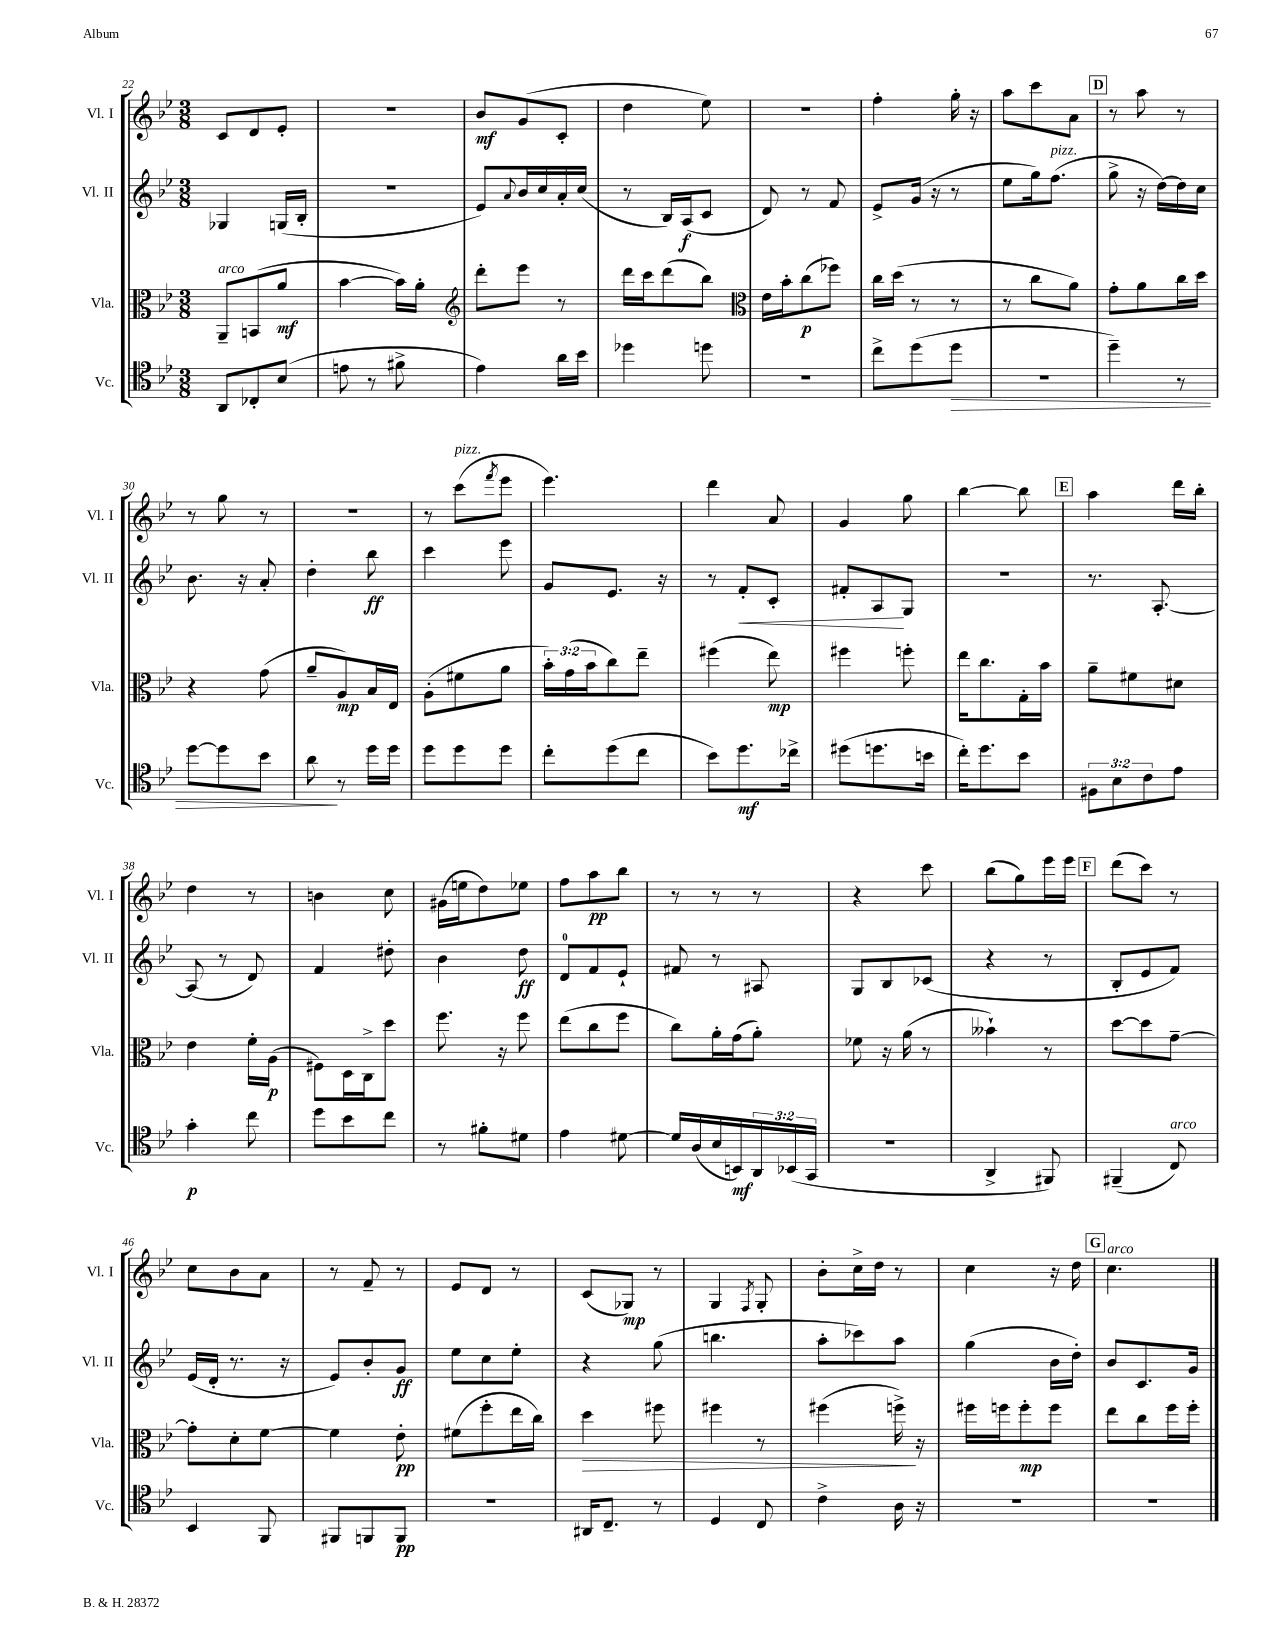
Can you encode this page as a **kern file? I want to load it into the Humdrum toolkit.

**kern	**dynam	**kern	**dynam	**kern	**dynam	**kern	**dynam
*part4	*part4	*part3	*part3	*part2	*part2	*part1	*part1
*staff4	*staff4	*staff3	*staff3	*staff2	*staff2	*staff1	*staff1
*I"Vc.	*	*I"Vla.	*	*I"Vl. II	*	*I"Vl. I	*
*I'Vc.	*	*I'Vla.	*	*I'Vl. II	*	*I'Vl. I	*
*clefC4	*	*clefC3	*	*clefG2	*	*clefG2	*
*k[b-e-]	*	*k[b-e-]	*	*k[b-e-]	*	*k[b-e-]	*
*M3/8	*	*M3/8	*	*M3/8	*	*M3/8	*
=22	=22	=22	=22	=22	=22	=22	=22
!	!	!LO:TX:a:i:t=arco	!	!	!	!	!
8AA/L	.	8AA~/L	.	4G-X/	.	8c/L	.
8C-X'/	.	(8BBn/	.	.	.	8d/	.
(8B-/J	.	8a/J	mf	(16Gn/LL	.	8e-'/J	.
.	.	.	.	16B-'/JJ	.	.	.
=23	=23	=23	=23	=23	=23	=23	=23
8en\	.	[4b-\	.	4.r	.	4.r	.
8r	.	.	.	.	.	.	.
8f#X^\	.	16b-\LL])	.	.	.	.	.
.	.	16a'\JJ	.	.	.	.	.
=24	=24	=24	=24	=24	=24	=24	=24
*	*	*clefG2	*	*	*	*	*
4e-\)	.	8ddd'\L	.	8e-/L)	.	8b-/L	mf
.	.	.	.	8qqa/	.	.	.
.	.	8eee-\J	.	16b-/L	.	(8g/	.
.	.	.	.	16cc/	.	.	.
16a\LL	.	8r	.	16a'/	.	8c'/J	.
16b-\JJ	.	.	.	(16cc/JJ	.	.	.
=25	=25	=25	=25	=25	=25	=25	=25
4dd-X\	.	16ddd\LL	.	8r	.	4dd\	.
.	.	16ccc\J	.	.	.	.	.
.	.	(8ddd\	.	16B-/LL)	.	.	.
.	.	.	.	(16A/J	f	.	.
8ddn\	.	8bb-\J)	.	8c/J	.	8ee-\)	.
=26	=26	=26	=26	=26	=26	=26	=26
*	*	*clefC3	*	*	*	*	*
4.r	.	16e-\LL	.	8d/)	.	4.r	.
.	.	16b-'\J	.	.	.	.	.
.	.	(8cc\	p	8r	.	.	.
.	.	8ff-X\J)	.	8f/	.	.	.
=27	=27	=27	=27	=27	=27	=27	=27
8cc^\L	.	16cc\LL	.	8e-^/L	.	4ff'\	.
.	.	(16dd\JJ	.	.	.	.	.
(8dd\	.	8r	.	(16g/Jk	.	.	.
.	.	.	.	16r	.	.	.
!	!LO:HP:b	!	!	!	!	!	!
8dd\J	>	8r	.	8r	.	16gg'\	.
.	.	.	.	.	.	16r	.
=28	=28	=28	=28	=28	=28	=28	=28
4.r	.	8r	.	8ee-\L	.	8aa\L	.
.	.	8cc\L	.	16gg\k)	.	8ccc\	.
!	!	!	!	!LO:TX:a:i:t=pizz.	!	!	!
.	.	.	.	(8.ff\J	.	.	.
.	.	8a\J)	.	.	.	8a\J	.
!!LO:REH:place=s1:t=D
=29	=29	=29	=29	=29	=29	=29	=29
4dd~\)	.	8g'\L	.	8gg^\	.	8r	.
.	.	8a\	.	16r	.	8aa\	.
.	.	.	.	[16dd\LL)	.	.	.
8r	.	16cc\L	.	16dd\]	.	8r	.
.	.	16dd\JJ	.	16cc\JJ	.	.	.
!!LO:LB:g=z
=30	=30	=30	=30	=30	=30	=30	=30
[8dd\L	.	4r	.	8.b-\	.	8r	.
8dd\]	.	.	.	.	.	8gg\	.
.	.	.	.	16r	.	.	.
8b-\J	.	(8g\	.	8a'/	.	8r	.
=31	=31	=31	=31	=31	=31	=31	=31
8a\	.	8a~/L	.	4dd'\	.	4.r	.
8r	]	8A/)	mp	.	.	.	.
16dd\LL	.	16B-/L	.	8bb-\	ff	.	.
16dd\JJ	.	16E-/JJ	.	.	.	.	.
=32	=32	=32	=32	=32	=32	=32	=32
8dd\L	.	(8A'\L	.	4ccc\	.	8r	.
!	!	!	!	!	!	!LO:TX:a:i:t=pizz.	!
8dd\	.	8f#X\	.	.	.	(8ccc\L	.
.	.	.	.	.	.	8qfff/	.
8dd\J	.	8a\J	.	8eee-\	.	8eee-\J	.
=33	=33	=33	=33	=33	=33	=33	=33
8cc'\L	.	24b-'\LL)	.	8g/L	.	4.eee-\)	.
.	.	(24g\	.	.	.	.	.
.	.	24b-\J	.	.	.	.	.
(8dd\	.	8cc\)	.	8.e-/J	.	.	.
8cc\J	.	8ee-~\J	.	.	.	.	.
.	.	.	.	16r	.	.	.
=34	=34	=34	=34	=34	=34	=34	=34
8b-\L)	.	(4ff#X\	.	8r	.	4ddd\	.
!	!	!	!	!	!LO:HP:b	!	!
8.dd\	mf	.	.	8f'/L	<	.	.
.	.	8ee-\)	mp	8c'/J	.	8a/	.
16cc-X^\Jk	.	.	.	.	.	.	.
=35	=35	=35	=35	=35	=35	=35	=35
(8dd#X\L	.	4ff#X\	.	8f#X'/L	.	4g/	.
8.ddn\	.	.	.	8A/	.	.	.
.	.	8ffn'\	.	8G/J	[	8gg\	.
16bn\Jk	.	.	.	.	.	.	.
=36	=36	=36	=36	=36	=36	=36	=36
16cc'\KL)	.	16ee-\KL	.	4.r	.	[4bb-\	.
8.dd\	.	8.cc\	.	.	.	.	.
8b-\J	.	16G'\L	.	.	.	8bb-\]	.
.	.	16b-\JJ	.	.	.	.	.
!!LO:REH:place=s1:t=E
=37	=37	=37	=37	=37	=37	=37	=37
12F#X\L	.	8a~\L	.	8.r	.	4aa\	.
12B-\	.	.	.	.	.	.	.
.	.	8f#X\	.	.	.	.	.
12c\	.	.	.	.	.	.	.
.	.	.	.	[8.A'/	.	.	.
8e-\J	.	8d#X\J	.	.	.	16ddd\LL	.
.	.	.	.	.	.	16bb-'\JJ	.
!!LO:LB:g=z
=38	=38	=38	=38	=38	=38	=38	=38
4g'\	p	4e-\	.	(8A/]	.	4dd\	.
.	.	.	.	8r	.	.	.
8cc\	.	16f'\LL	.	8d/)	.	8r	.
.	.	(16A\JJ	p	.	.	.	.
=39	=39	=39	=39	=39	=39	=39	=39
8dd\L	.	8F#X\L)	.	4f/	.	4bn\	.
8b-\	.	16D\L	.	.	.	.	.
.	.	16C^\J	.	.	.	.	.
8cc\J	.	8dd\J	.	8dd#X'\	.	8cc\	.
=40	=40	=40	=40	=40	=40	=40	=40
8r	.	8.ff\	.	4b-\	.	(16g#X\LL	.
.	.	.	.	.	.	16een\J	.
8f#X'\L	.	.	.	.	.	8dd\)	.
.	.	16r	.	.	.	.	.
8d#X\J	.	8ff\	.	8dd\	ff	8ee-X\J	.
=41	=41	=41	=41	=41	=41	=41	=41
4e-\	.	(8ee-\L	.	8d/L	.	8ff\L	.
.	.	8cc\	.	8f/	.	8aa\	pp
[8d#X\	.	8ff\J	.	8e-`/J	.	8bb-\J	.
=42	=42	=42	=42	=42	=42	=42	=42
16d#/LL]	.	8cc\L)	.	8f#X/	.	8r	.
(16A/	.	.	.	.	.	.	.
16B-/	.	16a'\L	.	8r	.	8r	.
16BBn/)	mf	(16g\J	.	.	.	.	.
24AA/	.	8a'\J)	.	8A#X/	.	8r	.
(24BB-X/	.	.	.	.	.	.	.
24GG/JJ	.	.	.	.	.	.	.
=43	=43	=43	=43	=43	=43	=43	=43
4.r	.	8f-X\	.	8G/L	.	4r	.
.	.	16r	.	8B-/	.	.	.
.	.	(16a\	.	.	.	.	.
.	.	8r	.	(8c-X/J	.	8ccc\	.
=44	=44	=44	=44	=44	=44	=44	=44
4AA^/	.	4b--X`\)	.	4r	.	(8bb-\L	.
.	.	.	.	.	.	8gg\)	.
8FF#X/)	.	8r	.	8r	.	16eee-\L	.
.	.	.	.	.	.	16eee-\JJ	.
!!LO:REH:place=s1:t=F
=45	=45	=45	=45	=45	=45	=45	=45
(4FF#X~/	.	[8dd\L	.	8B-'/L	.	(8ddd\L	.
.	.	8dd\]	.	8e-/	.	8ccc\J)	.
!LO:TX:a:i:t=arco	!	!	!	!	!	!	!
8C/)	.	[8g~\J	.	8f/J)	.	8r	.
!!LO:LB:g=z
=46	=46	=46	=46	=46	=46	=46	=46
4BB-/	.	8g'\L]	.	(16e-/LL	.	8cc\L	.
.	.	.	.	16d'/JJ	.	.	.
.	.	8d'\	.	8.r	.	8b-\	.
8FF/	.	[8f\J	.	.	.	8a\J	.
.	.	.	.	16r	.	.	.
=47	=47	=47	=47	=47	=47	=47	=47
8FF#X/L	.	4f\]	.	8e-/L)	.	8r	.
8FFn/	.	.	.	8b-'/	.	8f~/	.
8FF/J	pp	8e-'\	pp	8g/J	ff	8r	.
=48	=48	=48	=48	=48	=48	=48	=48
4.r	.	(8f#X\L	.	8ee-\L	.	8e-/L	.
.	.	8ff'\	.	8cc\	.	8d/J	.
.	.	16ee-\L	.	8ee-'\J	.	8r	.
.	.	16cc\JJ)	.	.	.	.	.
=49	=49	=49	=49	=49	=49	=49	=49
!	!	!	!LO:HP:b	!	!	!	!
16AA#X/KL	.	4dd\	>	4r	.	(8c/L	.
8.C~/J	.	.	.	.	.	.	.
.	.	.	.	.	.	8G-X/J)	mp
8r	.	8ff#X\	.	(8gg\	.	8r	.
=50	=50	=50	=50	=50	=50	=50	=50
4D/	.	4ff#X\	.	4.bbn\	.	4G/	.
.	.	.	.	.	.	8qF/	.
8C/	.	8r	.	.	.	8G'/	.
=51	=51	=51	=51	=51	=51	=51	=51
4c^\	.	(4ff#X\	.	8aa'\L	.	8b-'\L	.
.	.	.	.	8ccc-X\)	.	16cc^\L	.
.	.	.	.	.	.	16dd\JJ	.
16A\	.	16ffn^\)	.	8aa\J	.	8r	.
16r	.	16r	]	.	.	.	.
=52	=52	=52	=52	=52	=52	=52	=52
4.r	.	16ff#X\LL	.	(4gg\	.	4cc\	.
.	.	16ffn\J	.	.	.	.	.
.	.	8ff'\	mp	.	.	.	.
.	.	8ff\J	.	16b-\LL	.	16r	.
.	.	.	.	16dd'\JJ)	.	16dd\	.
!!LO:REH:place=s1:t=G
=53	=53	=53	=53	=53	=53	=53	=53
!	!	!	!	!	!	!LO:TX:a:i:t=arco	!
4.r	.	8ee-\L	.	8b-/L	.	4.cc\	.
.	.	8cc\	.	8.c/	.	.	.
.	.	16ff\L	.	.	.	.	.
.	.	16ff'\JJ	.	16g/Jk	.	.	.
==	==	==	==	==	==	==	==
*-	*-	*-	*-	*-	*-	*-	*-
